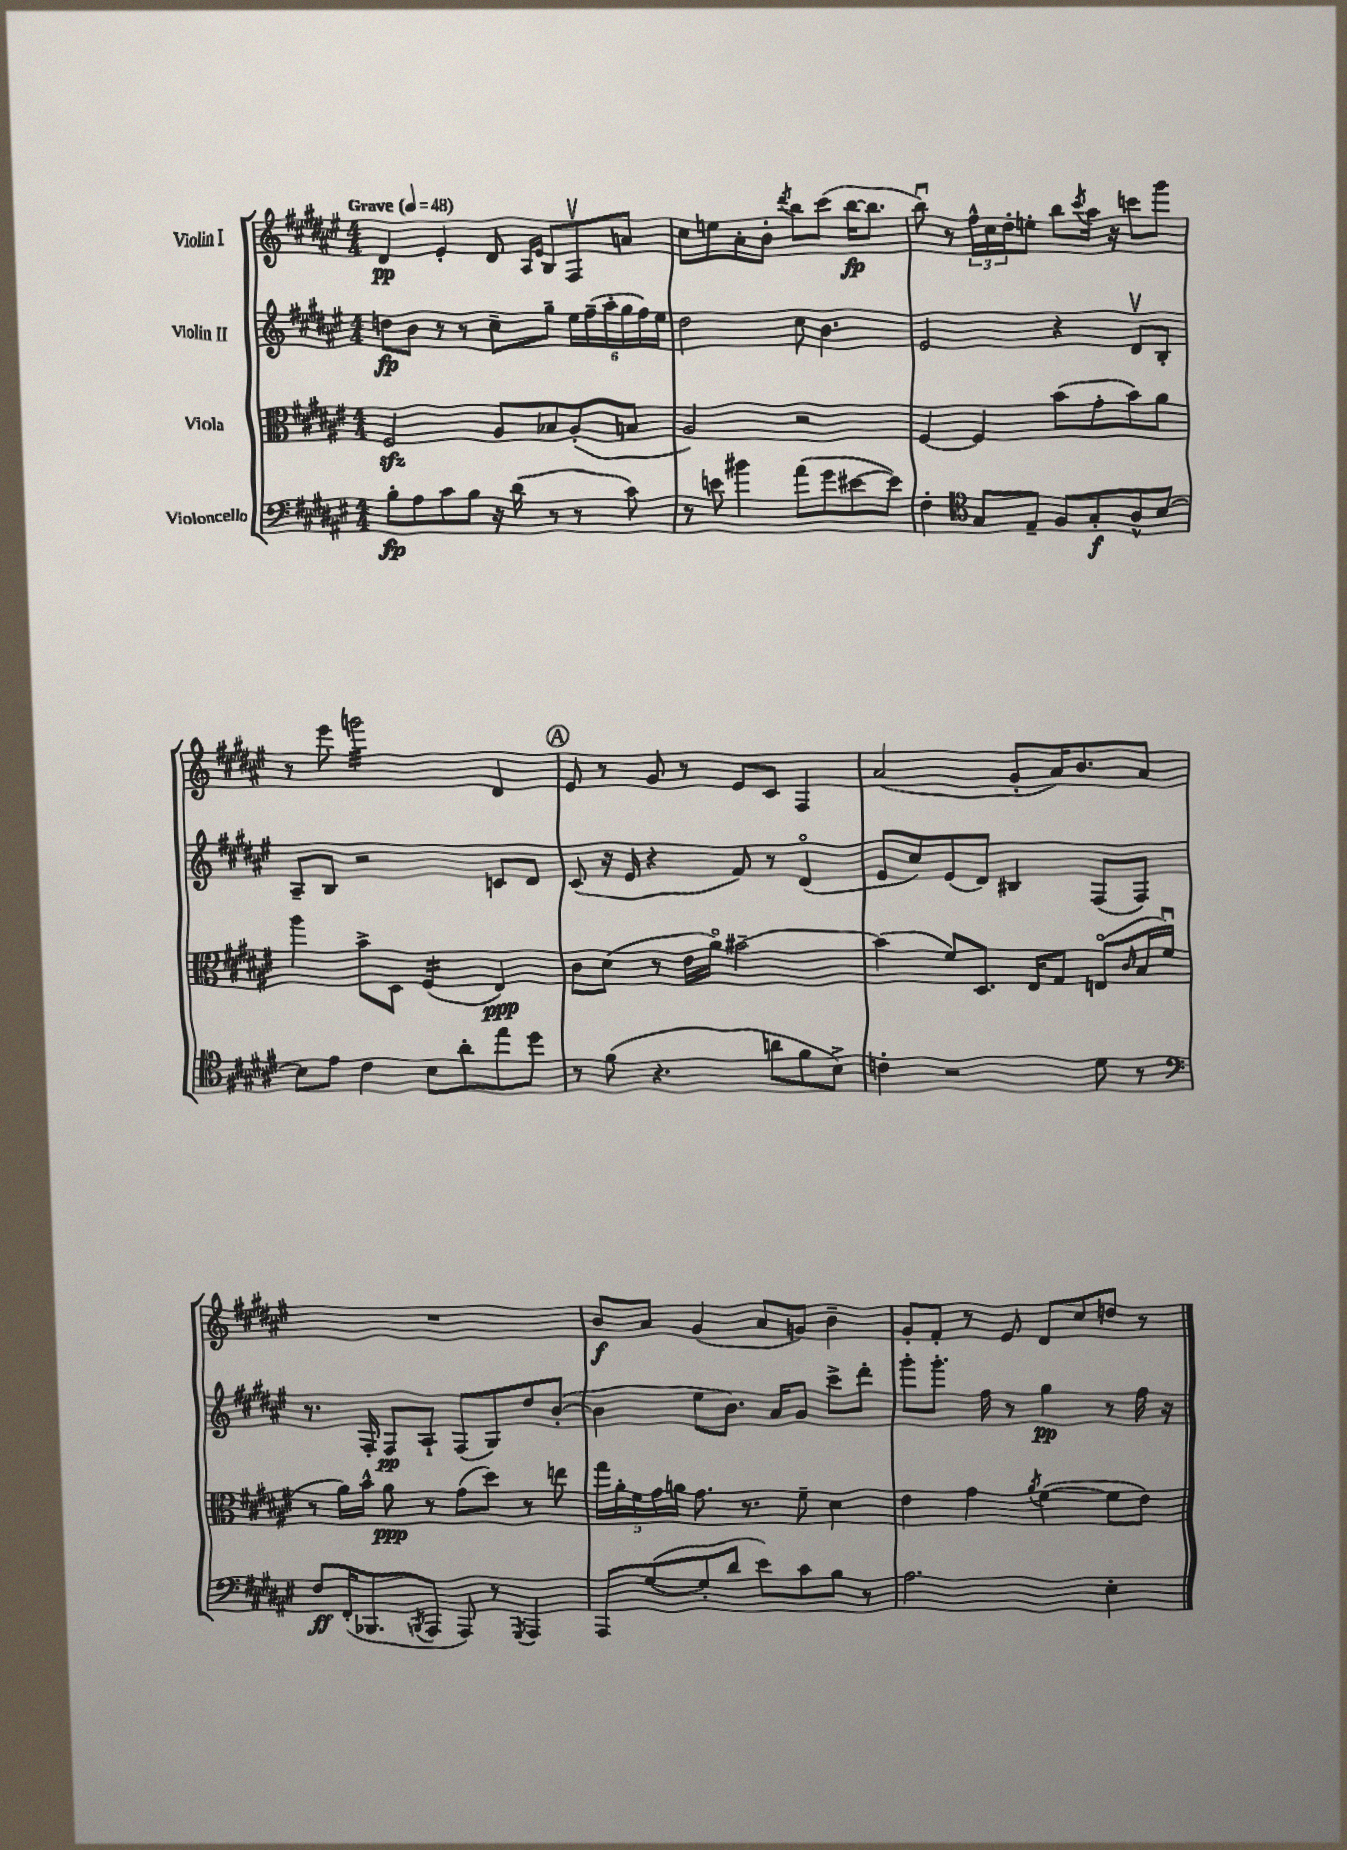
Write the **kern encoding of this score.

**kern	**kern	**kern	**kern
*staff4	*staff3	*staff2	*staff1
*clefF4	*clefC3	*clefG2	*clefG2
*k[f#c#g#d#a#e#]	*k[f#c#g#d#a#e#]	*k[f#c#g#d#a#e#]	*k[f#c#g#d#a#e#]
*M4/4	*M4/4	*M4/4	*M4/4
*MM48	*MM48	*MM48	*MM48
8B'	2F#	8dd	4d#
8A#	.	8b	.
8c#	.	8r	4e#'
8B	.	8r	.
16r	8A#	8cc#~	8d#
(16d#	.	.	.
.	.	.	16qqA#
.	.	.	16qqe#
8r	8B-	8gg#~	8B
8r	(8A#'	24ee#	8F#v
.	.	(24ff#~	.
.	.	24aa#'	.
8c#)	8B	24gg#	8a
.	.	24ff#)	.
.	.	24ee#	.
=	=	=	=
8r	2A#)	2dd#	8cc#
8e	.	.	8ee
4b#	.	.	8a#'
.	.	.	8b'
.	.	.	8qddd#
(8a#	2r	8cc#	8bb
8g#	.	4.b	(8ccc#
[8e#	.	.	[16bb
.	.	.	8.bb]
8e#])	.	.	.
=	=	=	=
4F#'	[4F#	2e#	8bbu)
.	.	.	8r
*clefC4	*	*	*
8G#	4F#]	.	24ff#^^
.	.	.	24cc#
.	.	.	24dd#'
8E#~	.	.	8ee'
8F#	(8b	4r	8bb
.	.	.	8qccc#
8G#'	8g#'	.	16aa#
.	.	.	16r
8A#^^	8b)	8d#v	8ccc
[8B	8a#	8B'	8ggg#
=	=	=	=
8B]	4aa#	8A#~	8r
8e#	.	8B	8eee#
4c#	8b^	2r	2ggg
.	8D#	.	.
8B	(4F#	.	.
8a#'	.	.	.
8ee#	4E#)	8c	4d#
8dd#	.	8d#	.
=	=	=	=
8r	8c#	(8c#	8e#
(8f#	(8d#	16r	8r
.	.	16e#	.
4.r	8r	4r	8g#
.	16e#	.	8r
.	16a#o)	.	.
.	[2b#~	8f#)	8e#
8a	.	8r	8c#
8f#	.	(4d#o	4F#
8B^)	.	.	.
=	=	=	=
4c'	(4b#]	8e#	(2a#
.	.	8cc#)	.
2r	8f#)	(8e#	.
.	8.D#	8d#)	.
.	.	4B#	8g#'
.	16E#	.	.
.	8G#	.	16a#)
.	.	.	8.b
8d#	(8Eo	(8F#	.
.	16qqc#	.	.
8r	16B	8F#)	8a#
.	16f#u	.	.
=	=	=	=
*clefF4	*	*	*
8F#	8r	8.r	1r
(16FF#'	16a#)	.	.
8.BBB-	16b^^	16F#'	.
.	8a#	8F#	.
8qBBB	.	.	.
8AAA#	8r	8A#`	.
8AAA#)	(8g#	(8F#	.
8r	8dd#)	8G#)	.
8qGGG#	.	.	.
4AAA#	8r	8dd#	.
.	8ee	([8b'	.
=	=	=	=
8AAA#	20gg#	4b]	8b
.	20a#'	.	.
.	20f#	.	.
([8G#	.	.	8a#
.	20g#	.	.
.	20a	.	.
8G#']	8.g#	8ee#	(4g#
8d#	.	8.b)	.
.	8.r	.	.
8e#)	.	.	8a#
.	.	16a#	.
8c#	8f#~	8g#	8g)
8B	4d#	8ccc#^	4b~
8r	.	8ddd#'	.
=	=	=	=
2.A#	4e#	8ggg#'	8g#'
.	.	8.ggg#'	8f#'
.	4g#	.	8r
.	.	16ff#	.
.	.	8r	8e#
.	8qa#	.	.
.	([4f#	4gg#	8d#
.	.	.	8cc#
4E#'	8f#]	8r	8dd
.	8e#)	16ff#	8r
.	.	16r	.
==	==	==	==
*-	*-	*-	*-
